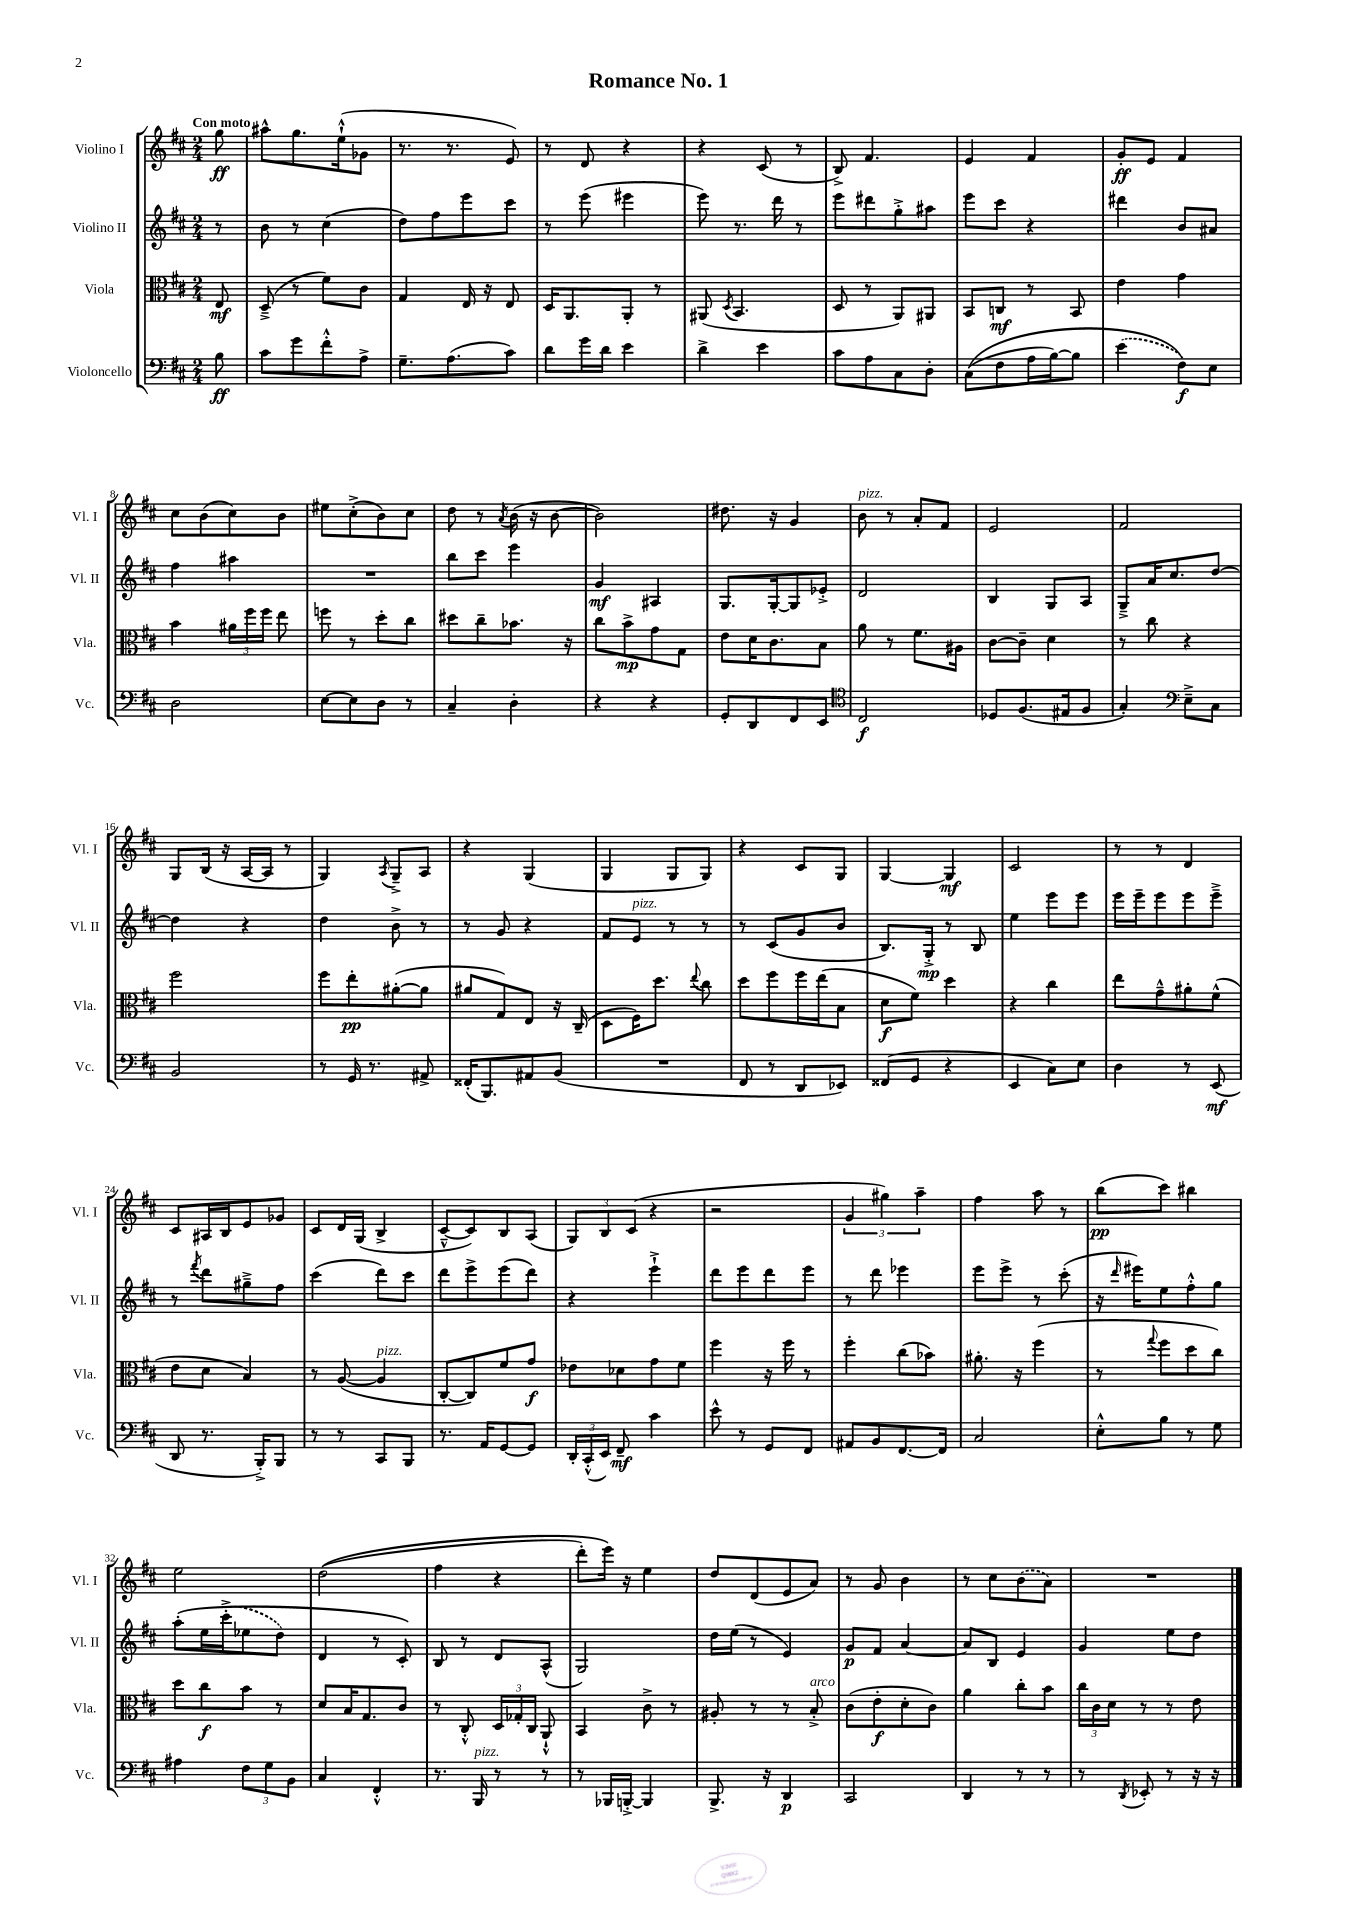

**kern	**dynam	**kern	**dynam	**kern	**dynam	**kern	**dynam
*part4	*part4	*part3	*part3	*part2	*part2	*part1	*part1
*staff4	*staff4	*staff3	*staff3	*staff2	*staff2	*staff1	*staff1
*I"Violoncello	*	*I"Viola	*	*I"Violino II	*	*I"Violino I	*
*I'Vc.	*	*I'Vla.	*	*I'Vl. II	*	*I'Vl. I	*
*clefF4	*	*clefC3	*	*clefG2	*	*clefG2	*
*k[f#c#]	*	*k[f#c#]	*	*k[f#c#]	*	*k[f#c#]	*
*M2/4	*	*M2/4	*	*M2/4	*	*M2/4	*
=	=	=	=	=	=	=	=
!	!	!	!	!	!	!LO:TX:a:B:t=Con moto	!
8B\	ff	8E/	mf	8r	.	8gg\	ff
=1	=1	=1	=1	=1	=1	=1	=1
8c#\L	.	(8D~^/	.	8b\	.	8aa#X^^\L	.
8g\	.	8r	.	8r	.	8.gg\	.
8f#'^^\	.	8f#\L)	.	(4cc#\	.	.	.
.	.	.	.	.	.	(16ee`^^\k	.
8A^\J	.	8c#\J	.	.	.	8g-X\J	.
=2	=2	=2	=2	=2	=2	=2	=2
8.G~\L	.	4G/	.	8dd\L)	.	8.r	.
.	.	.	.	8ff#\	.	.	.
(8.A\	.	.	.	.	.	8.r	.
.	.	16E/	.	8eee\	.	.	.
.	.	16r	.	.	.	.	.
8c#\J)	.	8E/	.	8ccc#\J	.	8e/)	.
=3	=3	=3	=3	=3	=3	=3	=3
8d\L	.	16D/KL	.	8r	.	8r	.
.	.	8.AA/	.	.	.	.	.
16g\L	.	.	.	(8eee\	.	8d/	.
16d\JJ	.	.	.	.	.	.	.
4e\	.	8AA'/J	.	4eee#X\	.	4r	.
.	.	8r	.	.	.	.	.
=4	=4	=4	=4	=4	=4	=4	=4
4d^\	.	(8AA#X/	.	8eee\)	.	4r	.
.	.	8qD/	.	.	.	.	.
.	.	4.BB/	.	8.r	.	.	.
4e\	.	.	.	.	.	(8c#/	.
.	.	.	.	16ddd\	.	.	.
.	.	.	.	8r	.	8r	.
=5	=5	=5	=5	=5	=5	=5	=5
8c#\L	.	8D/	.	8eee\L	.	8B^/)	.
8A\	.	8r	.	8ddd#X\	.	4.f#/	.
8C#\	.	8AA/L)	.	8gg'^\	.	.	.
8D'\J	.	8AA#X/J	.	8aa#X\J	.	.	.
=6	=6	=6	=6	=6	=6	=6	=6
((8C#\L	.	8BB/L	.	8eee\L	.	4e/	.
8F#\	.	8Cn/J	mf	8ccc#\J	.	.	.
16A\L	.	8r	.	4r	.	4f#/	.
[16B\J)	.	.	.	.	.	.	.
8B\J]	.	8BB/	.	.	.	.	.
=7	=7	=7	=7	=7	=7	=7	=7
(4e\	.	4e\	.	4ddd#X\	.	8g'/L	ff
.	.	.	.	.	.	8e/J	.
8F#\L))	f	4g\	.	8b/L	.	4f#/	.
8E\J	.	.	.	8a#X/J	.	.	.
!!LO:LB:g=z
=8	=8	=8	=8	=8	=8	=8	=8
2D\	.	4b\	.	4ff#\	.	8cc#\L	.
.	.	.	.	.	.	(8b\	.
.	.	24a#X\LL	.	4aa#X\	.	8cc#\)	.
.	.	24ff#\	.	.	.	.	.
.	.	24ff#\JJ	.	.	.	.	.
.	.	8ee\	.	.	.	8b\J	.
=9	=9	=9	=9	=9	=9	=9	=9
[8E\L	.	8ffn\	.	2r	.	8ee#X\L	.
8E\]	.	8r	.	.	.	(8cc#'^\	.
8D\J	.	8dd'\L	.	.	.	8b\)	.
8r	.	8cc#\J	.	.	.	8cc#\J	.
=10	=10	=10	=10	=10	=10	=10	=10
4C#~/	.	8dd#X\L	.	8bb\L	.	8dd\	.
.	.	8cc#~\	.	8ccc#\J	.	8r	.
.	.	.	.	.	.	8qa/	.
4D'\	.	8.b-X\J	.	4eee\	.	(16b\	.
.	.	.	.	.	.	16r	.
.	.	.	.	.	.	[8b\	.
.	.	16r	.	.	.	.	.
=11	=11	=11	=11	=11	=11	=11	=11
4r	.	8cc#\L	.	4g/	mf	2b\])	.
.	.	8b^\	mp	.	.	.	.
4r	.	8g\	.	4A#X/	.	.	.
.	.	8G\J	.	.	.	.	.
=12	=12	=12	=12	=12	=12	=12	=12
8GG'/L	.	8e\L	.	8.G/L	.	8.dd#X\	.
8DD/	.	16d\K	.	.	.	.	.
.	.	8.c#\	.	[16G'/k	.	16r	.
8FF#/	.	.	.	8G/]	.	4g/	.
8EE/J	.	8B\J	.	8e-X'^/J	.	.	.
=13	=13	=13	=13	=13	=13	=13	=13
*clefC4	*	*	*	*	*	*	*
!	!	!	!	!	!	!LO:TX:a:i:t=pizz.	!
2C#/	f	8a\	.	2d/	.	8b\	.
.	.	8r	.	.	.	8r	.
.	.	8.f#\L	.	.	.	8a'/L	.
.	.	.	.	.	.	8f#/J	.
.	.	16A#X\Jk	.	.	.	.	.
=14	=14	=14	=14	=14	=14	=14	=14
8D-X/L	.	[8c#\L	.	4B/	.	2e/	.
(8.F#/	.	8c#~\J]	.	.	.	.	.
.	.	4d\	.	8G/L	.	.	.
16E#X/k	.	.	.	.	.	.	.
8F#/J	.	.	.	8A/J	.	.	.
=15	=15	=15	=15	=15	=15	=15	=15
4G'/)	.	8r	.	8G~^/L	.	2f#/	.
.	.	8cc#\	.	16a/K	.	.	.
.	.	.	.	8.cc#/	.	.	.
*clefF4	*	*	*	*	*	*	*
8E~^\L	.	4r	.	.	.	.	.
8C#\J	.	.	.	[8dd/J	.	.	.
!!LO:LB:g=z
=16	=16	=16	=16	=16	=16	=16	=16
2BB/	.	2ff#\	.	4dd\]	.	8G/L	.
.	.	.	.	.	.	(16B/Jk	.
.	.	.	.	.	.	16r	.
.	.	.	.	4r	.	[16A/LL	.
.	.	.	.	.	.	16A/JJ]	.
.	.	.	.	.	.	8r	.
=17	=17	=17	=17	=17	=17	=17	=17
8r	.	8ff#\L	.	4dd\	.	4G/)	.
16GG/	.	8ee'\	pp	.	.	.	.
8.r	.	.	.	.	.	.	.
.	.	.	.	.	.	8qA/	.
.	.	([8a#X'\	.	8b^\	.	8G~^/L	.
8AA#X^/	.	8a#\J]	.	8r	.	8A/J	.
=18	=18	=18	=18	=18	=18	=18	=18
(16FF##X'/KL	.	8a#X/L	.	8r	.	4r	.
8.BBB/)	.	.	.	.	.	.	.
.	.	8G/)	.	8g/	.	.	.
8AA#X/	.	8E/J	.	4r	.	(4G/	.
(8BB/J	.	16r	.	.	.	.	.
.	.	(16C#~/	.	.	.	.	.
=19	=19	=19	=19	=19	=19	=19	=19
2r	.	8D\L	.	8f#/L	.	4G/	.
!	!	!	!	!LO:TX:a:i:t=pizz.	!	!	!
.	.	16F#\K)	.	8e/J	.	.	.
.	.	8.dd\J	.	.	.	.	.
.	.	.	.	8r	.	8G/L	.
.	.	8qqee/	.	.	.	.	.
.	.	8cc#\	.	8r	.	8G/J)	.
=20	=20	=20	=20	=20	=20	=20	=20
8FF#/	.	8dd\L	.	8r	.	4r	.
8r	.	8ff#\	.	(8c#/L	.	.	.
8DD/L	.	16ff#\L	.	8g/	.	8c#/L	.
.	.	(16ee\J	.	.	.	.	.
8EE-X/J)	.	8B\J	.	8b/J	.	8G/J	.
=21	=21	=21	=21	=21	=21	=21	=21
(8FF##X/L	.	8d\L	f	8.B/L)	.	[4G/	.
8GG/J	.	8f#\J)	.	.	.	.	.
.	.	.	.	16G'^/Jk	mp	.	.
4r	.	4dd\	.	8r	.	4G/]	mf
.	.	.	.	8B/	.	.	.
=22	=22	=22	=22	=22	=22	=22	=22
4EE/	.	4r	.	4ee\	.	2c#/	.
8C#\L)	.	4cc#\	.	8eee\L	.	.	.
8E\J	.	.	.	8eee\J	.	.	.
=23	=23	=23	=23	=23	=23	=23	=23
4D\	.	8ee\L	.	16eee\LL	.	8r	.
.	.	.	.	16eee~\J	.	.	.
.	.	8g~^^\	.	8eee\	.	8r	.
8r	.	8a#X'\	.	8eee\	.	4d/	.
(8EE/	mf	(8f#^^\J	.	8eee~^\J	.	.	.
!!LO:LB:g=z
=24	=24	=24	=24	=24	=24	=24	=24
8DD/	.	8e\L	.	8r	.	8c#/L	.
.	.	.	.	8qfff#/	.	.	.
8.r	.	8d\J	.	8ddd\L	.	16A#X/L	.
.	.	.	.	.	.	16B/J	.
.	.	4B/)	.	8gg#X~^\	.	8e/	.
16BBB'^/KL)	.	.	.	.	.	.	.
8BBB/J	.	.	.	8ff#\J	.	8g-X/J	.
=25	=25	=25	=25	=25	=25	=25	=25
8r	.	8r	.	(4ccc#\	.	8c#/L	.
8r	.	([8A/	.	.	.	16d/L	.
.	.	.	.	.	.	(16G/JJ	.
!	!	!LO:TX:a:i:t=pizz.	!	!	!	!	!
8CC#/L	.	4A/]	.	8ddd\L)	.	4B^/	.
8BBB/J	.	.	.	8ccc#\J	.	.	.
=26	=26	=26	=26	=26	=26	=26	=26
8.r	.	[8C#'/L	.	8ddd\L	.	[8c#~^^/L	.
.	.	8C#/])	.	8eee^\	.	8c#/])	.
16AA/KL	.	.	.	.	.	.	.
[8GG/	.	8f#/	.	(8eee\	.	8B/	.
8GG/J]	.	8g/J	f	8ddd\J)	.	(8A/J	.
=27	=27	=27	=27	=27	=27	=27	=27
24DD'/LL	.	8e-X\L	.	4r	.	12G/L)	.
(24CC#'^^/	.	.	.	.	.	.	.
24EE/JJ)	.	.	.	.	.	12B/	.
8FF#~/	mf	8d-X\	.	.	.	.	.
.	.	.	.	.	.	(12c#/J	.
4c#\	.	8g\	.	4eee`^\	.	4r	.
.	.	8f#\J	.	.	.	.	.
=28	=28	=28	=28	=28	=28	=28	=28
8e^^\	.	4ff#\	.	8ddd\L	.	2r	.
8r	.	.	.	8eee\	.	.	.
8GG/L	.	16r	.	8ddd\	.	.	.
.	.	16ff#\	.	.	.	.	.
8FF#/J	.	8r	.	8eee\J	.	.	.
=29	=29	=29	=29	=29	=29	=29	=29
8AA#X/L	.	4ff#'\	.	8r	.	6g/	.
8BB/	.	.	.	8ddd\	.	.	.
.	.	.	.	.	.	6gg#X\)	.
[8.FF#/	.	(8cc#\L	.	4eee-X\	.	.	.
.	.	.	.	.	.	6aa~\	.
.	.	8b-X\J)	.	.	.	.	.
16FF#/Jk]	.	.	.	.	.	.	.
=30	=30	=30	=30	=30	=30	=30	=30
2C#/	.	8.a#X'\	.	8eee\L	.	4ff#\	.
.	.	.	.	8eee^\J	.	.	.
.	.	16r	.	.	.	.	.
.	.	(4ff#\	.	8r	.	8aa\	.
.	.	.	.	(8ccc#'\	.	8r	.
=31	=31	=31	=31	=31	=31	=31	=31
8E'^^\L	.	8r	.	16r	.	(8bb\L	pp
.	.	.	.	16qqddd/	.	.	.
.	.	.	.	16eee#X\KL)	.	.	.
.	.	8qqgg/	.	.	.	.	.
8B\J	.	8ff#\L	.	8ee\	.	8ccc#\J)	.
8r	.	8dd\	.	8ff#'^^\	.	4bb#X\	.
8G\	.	8cc#\J)	.	8gg\J	.	.	.
!!LO:LB:g=z
=32	=32	=32	=32	=32	=32	=32	=32
4A#X\	.	8dd\L	.	(8aa'\L	.	2ee\	.
.	.	8cc#\	f	16ee\L	.	.	.
.	.	.	.	(16ccc#'^\J	.	.	.
12F#\L	.	8b\J	.	8ee-X\	.	.	.
12G\	.	.	.	.	.	.	.
.	.	8r	.	8dd\J)	.	.	.
12BB\J	.	.	.	.	.	.	.
=33	=33	=33	=33	=33	=33	=33	=33
4C#/	.	8d/L	.	4d/	.	((2dd\	.
.	.	16B/K	.	.	.	.	.
.	.	8.G/	.	.	.	.	.
4FF#'^^/	.	.	.	8r	.	.	.
.	.	8c#/J	.	8c#'/)	.	.	.
=34	=34	=34	=34	=34	=34	=34	=34
8.r	.	8r	.	8B/	.	4ff#\	.
.	.	8C#'^^/	.	8r	.	.	.
!LO:TX:a:i:t=pizz.	!	!	!	!	!	!	!
16BBB/	.	.	.	.	.	.	.
8r	.	24D/LL	.	8d/L	.	4r	.
.	.	24G-X'/	.	.	.	.	.
.	.	24C#/JJ	.	.	.	.	.
8r	.	8AA`^^/	.	(8A^^/J	.	.	.
=35	=35	=35	=35	=35	=35	=35	=35
8r	.	4BB/	.	2G/)	.	8ddd'\L)	.
16BBB-X/LL	.	.	.	.	.	16eee\Jk)	.
[16BBBn'^/JJ	.	.	.	.	.	16r	.
4BBB/]	.	8c#^\	.	.	.	4ee\	.
.	.	8r	.	.	.	.	.
=36	=36	=36	=36	=36	=36	=36	=36
8.BBB^/	.	8A#X'/	.	16dd\LL	.	8dd/L	.
.	.	.	.	(16ee\JJ	.	.	.
.	.	8r	.	8r	.	(8d/	.
16r	.	.	.	.	.	.	.
4DD/	p	8r	.	4e/)	.	8e/	.
!	!	!LO:TX:a:i:t=arco	!	!	!	!	!
.	.	8B'^/	.	.	.	8a/J)	.
=37	=37	=37	=37	=37	=37	=37	=37
2CC#/	.	(8c#\L	.	8g/L	p	8r	.
.	.	8e'\	f	8f#/J	.	8g/	.
.	.	8d'\	.	[4a/	.	4b\	.
.	.	8c#\J)	.	.	.	.	.
=38	=38	=38	=38	=38	=38	=38	=38
4DD/	.	4a\	.	8a/L]	.	8r	.
.	.	.	.	8B/J	.	8cc#\L	.
8r	.	8cc#'\L	.	4e/	.	(8b\	.
8r	.	8b\J	.	.	.	8a\J)	.
=39	=39	=39	=39	=39	=39	=39	=39
8r	.	24cc#\LL	.	4g/	.	2r	.
.	.	24c#\	.	.	.	.	.
.	.	24d\JJ	.	.	.	.	.
8qDD/	.	.	.	.	.	.	.
8EE-X'/	.	8r	.	.	.	.	.
8r	.	8r	.	8ee\L	.	.	.
16r	.	8e\	.	8dd\J	.	.	.
16r	.	.	.	.	.	.	.
==	==	==	==	==	==	==	==
*-	*-	*-	*-	*-	*-	*-	*-
